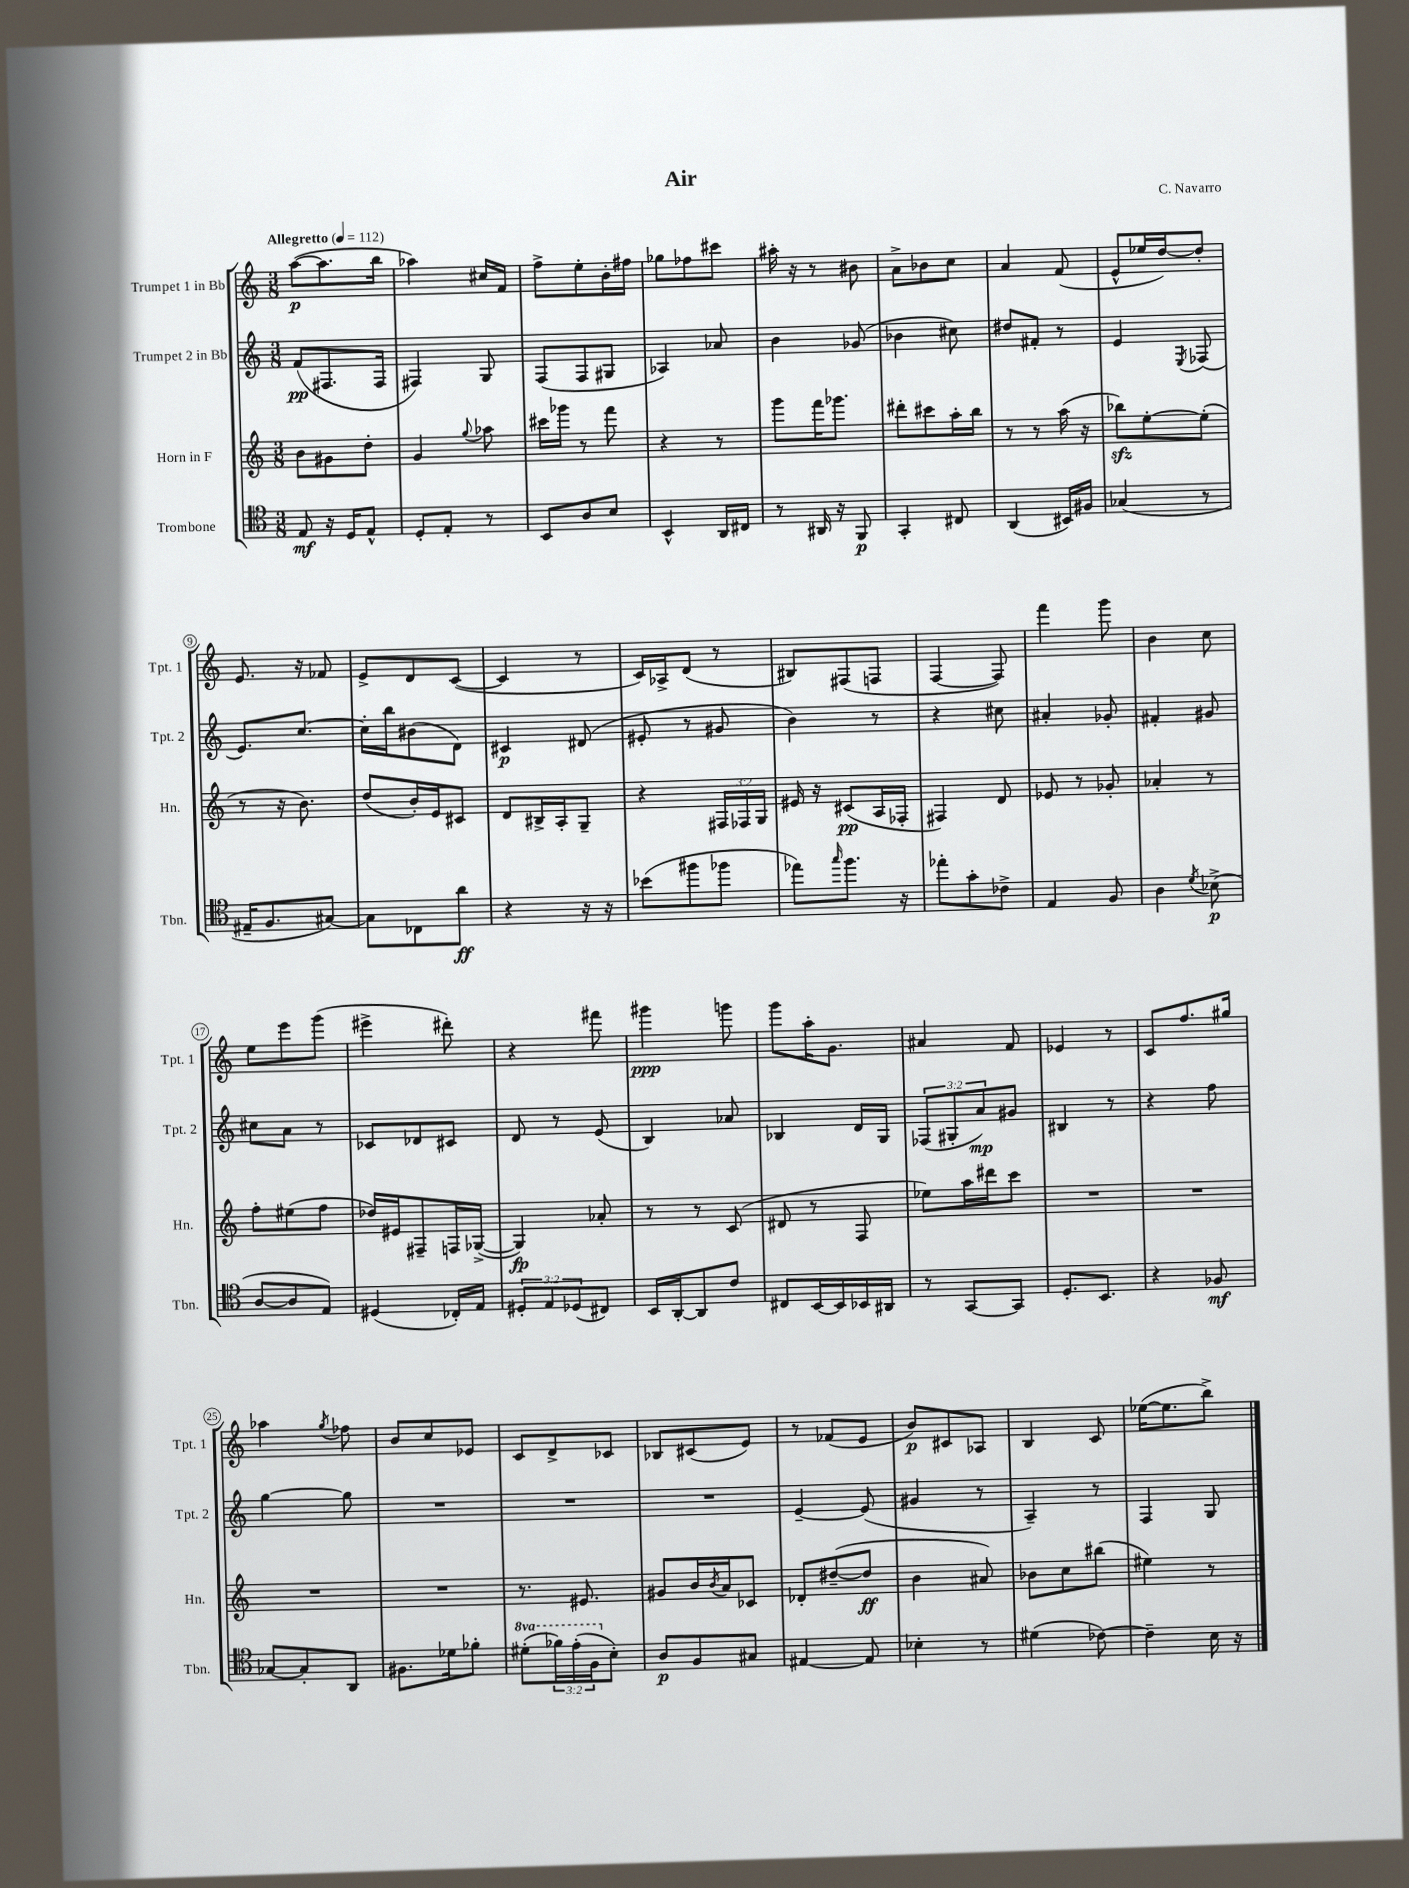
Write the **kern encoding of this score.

**kern	**dynam	**kern	**dynam	**kern	**dynam	**kern	**dynam
*part4	*part4	*part3	*part3	*part2	*part2	*part1	*part1
*staff4	*staff4	*staff3	*staff3	*staff2	*staff2	*staff1	*staff1
*I"Trombone	*	*I"Horn in F	*	*I"Trumpet 2 in Bb	*	*I"Trumpet 1 in Bb	*
*I'Tbn.	*	*I'Hn.	*	*I'Tpt. 2	*	*I'Tpt. 1	*
*clefC4	*	*clefG2	*	*clefG2	*	*clefG2	*
*k[]	*	*k[]	*	*k[]	*	*k[]	*
*M3/8	*	*M3/8	*	*M3/8	*	*M3/8	*
*MM112	*	*MM112	*	*MM112	*	*MM112	*
=1	=1	=1	=1	=1	=1	=1	=1
!	!	!	!	!	!	!LO:TX:a:B:t=Allegretto	!
8E/	mf	8b\L	.	(8f/L	pp	([8aa\L	p
16r	.	8g#X\	.	8.F#X/	.	8.aa\]	.
16D/KL	.	.	.	.	.	.	.
8E^^/J	.	8dd'\J	.	.	.	.	.
.	.	.	.	16F#/Jk	.	16bb\Jk	.
=2	=2	=2	=2	=2	=2	=2	=2
8D'/L	.	4g/	.	4F#X/)	.	4aa-X\)	.
8E'/J	.	.	.	.	.	.	.
.	.	8qqgg/	.	.	.	.	.
8r	.	8aa-X\	.	8G/	.	16cc#X/LL	.
.	.	.	.	.	.	16f/JJ	.
=3	=3	=3	=3	=3	=3	=3	=3
8BB/L	.	16ccc#X\LL	.	(8F/L	.	8ff^\L	.
.	.	16ggg-X\JJ	.	.	.	.	.
8A/	.	8r	.	8F/	.	8ee'\	.
8B/J	.	8fff\	.	8G#X/J	.	16b'\L	.
.	.	.	.	.	.	16ff#X\JJ	.
=4	=4	=4	=4	=4	=4	=4	=4
4BB^^/	.	4r	.	4A-X/)	.	8gg-X\L	.
.	.	.	.	.	.	8ff-X\	.
16AA/LL	.	8r	.	8a-X/	.	8ccc#X\J	.
16C#X/JJ	.	.	.	.	.	.	.
=5	=5	=5	=5	=5	=5	=5	=5
8r	.	8ggg\L	.	4b\	.	16aa#X'\	.
.	.	.	.	.	.	16r	.
16AA#X/	.	16fff\K	.	.	.	8r	.
16r	.	8.ggg-X\J	.	.	.	.	.
8FF/	p	.	.	(8g-X/	.	8b#X\	.
=6	=6	=6	=6	=6	=6	=6	=6
4GG'/	.	8ddd#X'\L	.	4b-X\	.	8a^\L	.
.	.	8ccc#X\	.	.	.	8b-X\	.
8C#X/	.	16aa'\L	.	8cc#X\)	.	8cc\J	.
.	.	16bb\JJ	.	.	.	.	.
=7	=7	=7	=7	=7	=7	=7	=7
(4AA/	.	8r	.	8dd#X/L	.	4a/	.
.	.	8r	.	8f#X'/J	.	.	.
16BB#X/LL)	.	(16aa\	.	8r	.	(8f/	.
16F#X/JJ	.	16r	.	.	.	.	.
=8	=8	=8	=8	=8	=8	=8	=8
(4G-X/	.	8bb-Xzz\L)	.	4e/	.	8e^^/L	.
.	.	[8ee'\	.	.	.	16ee-X/L	.
.	.	.	.	.	.	[16dd/J)	.
.	.	.	.	8qE/	.	.	.
8r	.	(8ee'\J]	.	(8F-X/	.	8dd'/J]	.
!!LO:LB:g=z
=9	=9	=9	=9	=9	=9	=9	=9
16E#X~/KL	.	8r	.	8.e/L)	.	8.e/	.
8.F/	.	.	.	.	.	.	.
.	.	16r	.	.	.	.	.
.	.	8.b\)	.	[8.cc/J	.	16r	.
[8G#X/J)	.	.	.	.	.	8f-X/	.
=10	=10	=10	=10	=10	=10	=10	=10
8G#\L]	.	(8dd/L	.	16cc'\LL]	.	8e^/L	.
.	.	.	.	16bb\J	.	.	.
8C-X\	.	16b'/L)	.	(8b#X\	.	8d/	.
.	.	16e/J	.	.	.	.	.
8a\J	ff	8c#X/J	.	8d\J)	.	([8c/J	.
=11	=11	=11	=11	=11	=11	=11	=11
4r	.	8d/L	.	4c#X/	p	4c/]	.
.	.	16B#X^/L	.	.	.	.	.
.	.	16A'/J	.	.	.	.	.
16r	.	8G~/J	.	(8d#X/	.	8r	.
16r	.	.	.	.	.	.	.
=12	=12	=12	=12	=12	=12	=12	=12
(8b-X\L	.	4r	.	8e#X'/	.	16c/LL)	.
.	.	.	.	.	.	16A-X^/J	.
8ff#X\	.	.	.	8r	.	(8d/J	.
8ff-X\J	.	24F#X/LL	.	8g#X/	.	8r	.
.	.	24F-X/	.	.	.	.	.
.	.	24G/JJ	.	.	.	.	.
=13	=13	=13	=13	=13	=13	=13	=13
8ee-X\L)	.	16e#X/	.	4b\)	.	8B#X/L)	.
.	.	16r	.	.	.	.	.
16qqgg/	.	.	.	.	.	.	.
8.ff\J	.	(8c#X/L	pp	.	.	(8F#X/	.
.	.	16A/L	.	8r	.	8Fn/J	.
16r	.	16F-X'/JJ	.	.	.	.	.
=14	=14	=14	=14	=14	=14	=14	=14
8ee-X'\L	.	4F#X/)	.	4r	.	[4F/	.
8g'\	.	.	.	.	.	.	.
8c-X^\J	.	8d/	.	8cc#X\	.	8F/])	.
=15	=15	=15	=15	=15	=15	=15	=15
4E/	.	8e-X/	.	4a#X'/	.	4fff\	.
.	.	8r	.	.	.	.	.
8F/	.	8g-X'/	.	8g-X'/	.	8ggg\	.
=16	=16	=16	=16	=16	=16	=16	=16
4A\	.	4a-X'/	.	4f#X'/	.	4b\	.
8qd/	.	.	.	.	.	.	.
(8B-X^\	p	8r	.	8g#X/	.	8cc\	.
!!LO:LB:g=z
=17	=17	=17	=17	=17	=17	=17	=17
[8A/L	.	8ff'\L	.	8cc#X\L	.	8ee\L	.
8A/]	.	(8ee#X\	.	8a\J	.	8eee\	.
8E/J)	.	8ff\J	.	8r	.	(8ggg\J	.
=18	=18	=18	=18	=18	=18	=18	=18
(4D#X/	.	16dd-X/LL)	.	8c-X/L	.	4eee#X^\	.
.	.	16e#X/J	.	.	.	.	.
.	.	8F#X~/	.	8d-X/	.	.	.
16C-X'/LL)	.	16Fn/L	.	8c#X/J	.	8ddd#X'\)	.
16E/JJ	.	([16G-X^/JJ	.	.	.	.	.
=19	=19	=19	=19	=19	=19	=19	=19
12D#X'/L	.	4G-/])	fp	8d/	.	4r	.
12E/	.	.	.	.	.	.	.
.	.	.	.	8r	.	.	.
(12D-X/	.	.	.	.	.	.	.
8C#X/J)	.	8a-X'/	.	(8e/	.	8fff#X\	.
=20	=20	=20	=20	=20	=20	=20	=20
16BB/LL	.	8r	.	4B/)	.	4ggg#X\	ppp
[16AA'/J	.	.	.	.	.	.	.
8AA/]	.	8r	.	.	.	.	.
8c/J	.	(8c/	.	8a-X/	.	8gggn\	.
=21	=21	=21	=21	=21	=21	=21	=21
8C#X/L	.	8d#X/	.	4B-X/	.	8ggg\L	.
[16BB/L	.	8r	.	.	.	16aa'\K	.
16BB/]	.	.	.	.	.	8.g\J	.
16BB-X/	.	8F/	.	16d/LL	.	.	.
16AA#X/JJ	.	.	.	16G/JJ	.	.	.
=22	=22	=22	=22	=22	=22	=22	=22
8r	.	8ee-X\L)	.	(12F-X/L	.	4a#X/	.
.	.	.	.	12G#X'/	.	.	.
[8GG/L	.	16aa\L	.	.	.	.	.
.	.	.	.	12a/)	mp	.	.
.	.	16ddd#X\J	.	.	.	.	.
8GG/J]	.	8ccc\J	.	8g#X/J	.	8f/	.
=23	=23	=23	=23	=23	=23	=23	=23
8.D'/L	.	4.r	.	4B#X/	.	4e-X/	.
8.BB/J	.	.	.	.	.	.	.
.	.	.	.	8r	.	8r	.
=24	=24	=24	=24	=24	=24	=24	=24
4r	.	4.r	.	4r	.	8c/L	.
.	.	.	.	.	.	8.ff/	.
8F-X/	mf	.	.	8ff\	.	.	.
.	.	.	.	.	.	16gg#X/Jk	.
!!LO:LB:g=z
=25	=25	=25	=25	=25	=25	=25	=25
[8G-X/L	.	4.r	.	[4gg\	.	4aa-X\	.
8G-'/]	.	.	.	.	.	.	.
.	.	.	.	.	.	8qgg/	.
8AA/J	.	.	.	8gg\]	.	8ff-X\	.
=26	=26	=26	=26	=26	=26	=26	=26
8.F#X\L	.	4.r	.	4.r	.	8b/L	.
.	.	.	.	.	.	8cc/	.
16d-X\k	.	.	.	.	.	.	.
8f-X'\J	.	.	.	.	.	8e-X/J	.
=27	=27	=27	=27	=27	=27	=27	=27
*8va	*	*	*	*	*	*	*
(8dd#X'\L	.	8.r	.	4.r	.	8c/L	.
24ff-X\L)	.	.	.	.	.	8d^/	.
(24ee'\	.	.	.	.	.	.	.
.	.	8.e#X/	.	.	.	.	.
24f\J	.	.	.	.	.	.	.
*X8va	*	*	*	*	*	*	*
8B'\J)	.	.	.	.	.	8c-X/J	.
=28	=28	=28	=28	=28	=28	=28	=28
8A/L	p	8g#X/L	.	4.r	.	8B-X/L	.
8F/	.	16b/L	.	.	.	(8c#X/	.
.	.	8qb/	.	.	.	.	.
.	.	16a/J	.	.	.	.	.
8G#X/J	.	8c-X/J	.	.	.	8e/J)	.
=29	=29	=29	=29	=29	=29	=29	=29
[4E#X/	.	8d-X'/L	.	[4e~/	.	8r	.
.	.	([8dd#X~/	.	.	.	(8f-X/L	.
8E#/]	.	8dd#/J]	ff	(8e/]	.	8e/J	.
=30	=30	=30	=30	=30	=30	=30	=30
4B-X'\	.	4b\	.	4g#X/	.	8b/L)	p
.	.	.	.	.	.	8c#X/	.
8r	.	8a#X/)	.	8r	.	8A-X/J	.
=31	=31	=31	=31	=31	=31	=31	=31
(4d#X\	.	8b-X\L	.	4A~/)	.	4B/	.
.	.	8cc\	.	.	.	.	.
[8c-X\)	.	(8bb#X\J	.	8r	.	8c/	.
=32	=32	=32	=32	=32	=32	=32	=32
4c-~\]	.	4ee#X\)	.	4F/	.	([16ee-X\KL	.
.	.	.	.	.	.	8.ee-\]	.
16B\	.	8r	.	8G/	.	8bb^\J)	.
16r	.	.	.	.	.	.	.
==	==	==	==	==	==	==	==
*-	*-	*-	*-	*-	*-	*-	*-
